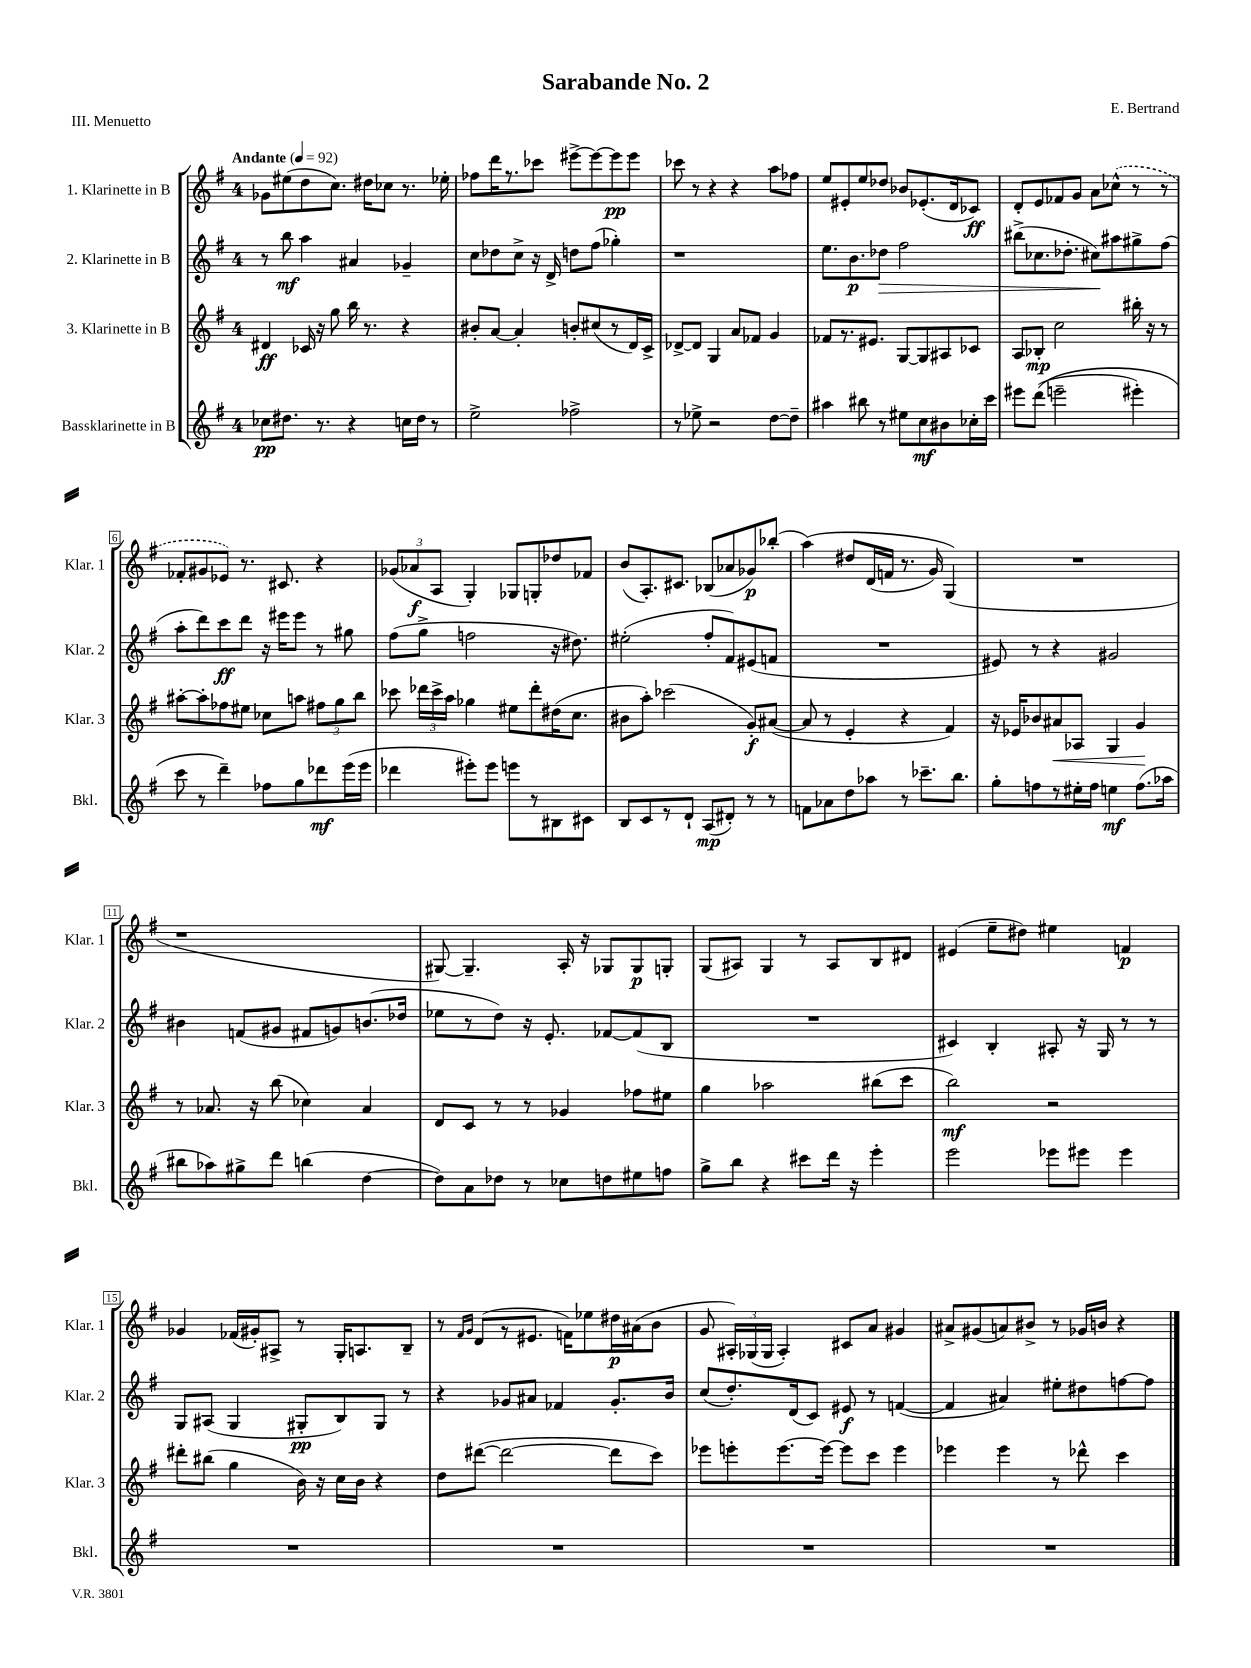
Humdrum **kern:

**kern	**kern	**kern	**kern
*staff4	*staff3	*staff2	*staff1
*clefG2	*clefG2	*clefG2	*clefG2
*k[f#]	*k[f#]	*k[f#]	*k[f#]
*M4/4	*M4/4	*M4/4	*M4/4
*MM92	*MM92	*MM92	*MM92
8cc-	4d#	8r	8g-
8.dd#	.	8bb	(8ee#
.	16c-	4aa	8dd
8.r	16r	.	.
.	8gg	.	8.cc)
4r	16bb	4a#	.
.	8.r	.	16dd#
.	.	.	8cc-
16cc	4r	4g-~	8.r
16dd#	.	.	.
8r	.	.	.
.	.	.	16ee-'
=	=	=	=
2ee^	8b#'	8cc	8ff-
.	[8a	8dd-	16ddd
.	.	.	8.r
.	4a']	8cc^	.
.	.	16r	8ccc-
.	.	16d^	.
2ff-^	8b'	8dd	[8eee#^
.	(8cc#	(8ff#	8eee#_
.	8r	4gg-')	8eee#]
.	16d)	.	8eee#
.	16c^	.	.
=	=	=	=
8r	[8d-^	1r	8ccc-
8ee-^	8d-]	.	8r
2r	4G	.	4r
.	8a	.	4r
.	8f-	.	.
[8dd	4g	.	8aa
8dd~]	.	.	8ff-
=	=	=	=
4aa#	8f-	8.ee	8ee
.	8.r	.	8e#'
.	.	8.b	.
8bb#	.	.	8ee
.	8.e#	.	.
8r	.	8dd-	8dd-
8ee#	[8G	2ff#	8b-
8cc	8G]	.	(8.e-'
8b#	8A#	.	.
.	.	.	16d
16cc-'	8c-	.	8c-)
16ccc	.	.	.
=	=	=	=
8eee#	8A	(8bb#^	8d'
&((8ddd	8B-'	8.cc-	8e
2eee~	2cc	.	8f-
.	.	8.dd-'	.
.	.	.	8g
.	.	8cc#)	8a
.	.	8aa#	(8cc-^^
4eee#')	16bb#'	8gg#^	8r
.	16r	.	.
.	8r	(8ff#	8r
=	=	=	=
8ccc	[8aa#'	8aa'	8f-'
8r	8aa#']	8ddd)	8g#
4ddd~&)	8ff-	8ccc	8e-)
.	8ee#	8ddd	8.r
8ff-	8cc-	16r	.
.	.	16eee#	8.c#
8gg	8aa	8eee#	.
8ddd-	12ff#	8r	4r
.	12gg	.	.
(16eee	.	8gg#	.
.	12bb	.	.
16eee	.	.	.
=	=	=	=
4ddd-	8ccc-	(8ff#	(12g-
.	.	.	12a-
.	24ddd-	8gg^	.
.	24ccc-^	.	12A
.	24aa	.	.
8eee#')	4gg-	2ff	4G')
8eee#	.	.	.
8eee	8ee#	.	8G-
8r	8ddd-'	.	8G'
8B#	(16dd#	16r	8dd-
.	8.cc	8.dd#)	.
8c#	.	.	8f-
=	=	=	=
8B	8b#	(2ee#'	(8b
8c	8aa')	.	8.A')
8r	(2ccc-	.	.
.	.	.	8.c#
8d`	.	.	.
(8A	.	8ff#'	(8B-
8d#')	.	8f#)	8a-
8r	8g')	(8e#	8g-)
8r	([8a#	8f	(8bb-'
=	=	=	=
8f	8a#]	1r	&(4aa)
8a-	8r	.	.
8dd	4e'	.	8dd#
8aa-	.	.	(16d
.	.	.	16f
8r	4r	.	8.r
8.ccc-~	.	.	.
.	.	.	16g)
.	4f#)	.	(4G&)
8.bb	.	.	.
=	=	=	=
8gg'	16r	8e#)	1r
.	16e-	.	.
8ff	8b-	8r	.
8r	8a#	4r	.
16ee#'	8A-	.	.
16ff	.	.	.
4ee	4G	2g#	.
(8.ff	4g	.	.
16aa-	.	.	.
=	=	=	=
8bb#	8r	4b#	1r
8aa-)	8.a-	.	.
8gg#^	.	(8f	.
.	16r	.	.
8ddd	(8bb	8g#	.
(4bb	4cc-)	8f#	.
.	.	8g)	.
[4dd	4a-	(8.b	.
.	.	16dd-	.
=	=	=	=
8dd])	8d	8ee-	[8G#)
8a	8c	8r	4.G#~]
8dd-	8r	8dd)	.
8r	8r	16r	.
.	.	8.e'	.
8cc-	4g-	.	16A'
.	.	.	16r
8dd	.	[8f-	8G-
8ee#	8ff-	(8f-]	8G-
8ff	8ee#	8B	8G'
=	=	=	=
8gg^	4gg	1r	(8G
8bb	.	.	8A#)
4r	2aa-	.	4G
8ccc#	.	.	8r
16ddd	.	.	8A#
16r	.	.	.
4eee'	(8bb#	.	8B
.	8ccc	.	8d#
=	=	=	=
2eee	2bb)	4c#)	(4e#
.	.	4B'	8ee~
.	.	.	8dd#)
8eee-	2r	8A#'	4ee#
8eee#	.	16r	.
.	.	16G	.
4eee#	.	8r	4f
.	.	8r	.
=	=	=	=
1r	8ddd#'	8G	4g-
.	(8bb#	(8A#	.
.	4gg	4G	(16f-
.	.	.	16g#')
.	.	.	8A#^
.	16b)	8G#'	8r
.	16r	.	.
.	16cc	8B)	16G'
.	16b	.	8.A
.	4r	8G#	.
.	.	8r	8B~
=	=	=	=
1r	8dd	4r	8r
.	.	.	16qqf#
.	.	.	16qqg
.	([8ddd#	.	(8d
.	2ddd#_	8g-	8r
.	.	8a#	8.e#
.	.	4f-	.
.	.	.	16f)
.	.	.	8ee-
.	8ddd#]	8.g-'	16dd#
.	.	.	(16a#
.	8ccc)	.	8b
.	.	16b	.
=	=	=	=
1r	8eee-	(8cc	8g
.	8eee'	8.dd')	24A#')
.	.	.	(24G-
.	.	.	24G-
.	[8.eee	.	4A#')
.	.	(16d	.
.	.	8c)	.
.	16eee_	.	.
.	8eee]	8e#	8c#
.	8ccc	8r	8a
.	4eee	([4f	4g#
=	=	=	=
1r	4eee-	4f]	8a#^
.	.	.	(8g#
.	4eee-	4a#)	8a)
.	.	.	8b#^
.	8r	8ee#'	8r
.	8ddd-^^	8dd#	16g-
.	.	.	16b
.	4ccc	[8ff	4r
.	.	8ff]	.
==	==	==	==
*-	*-	*-	*-
